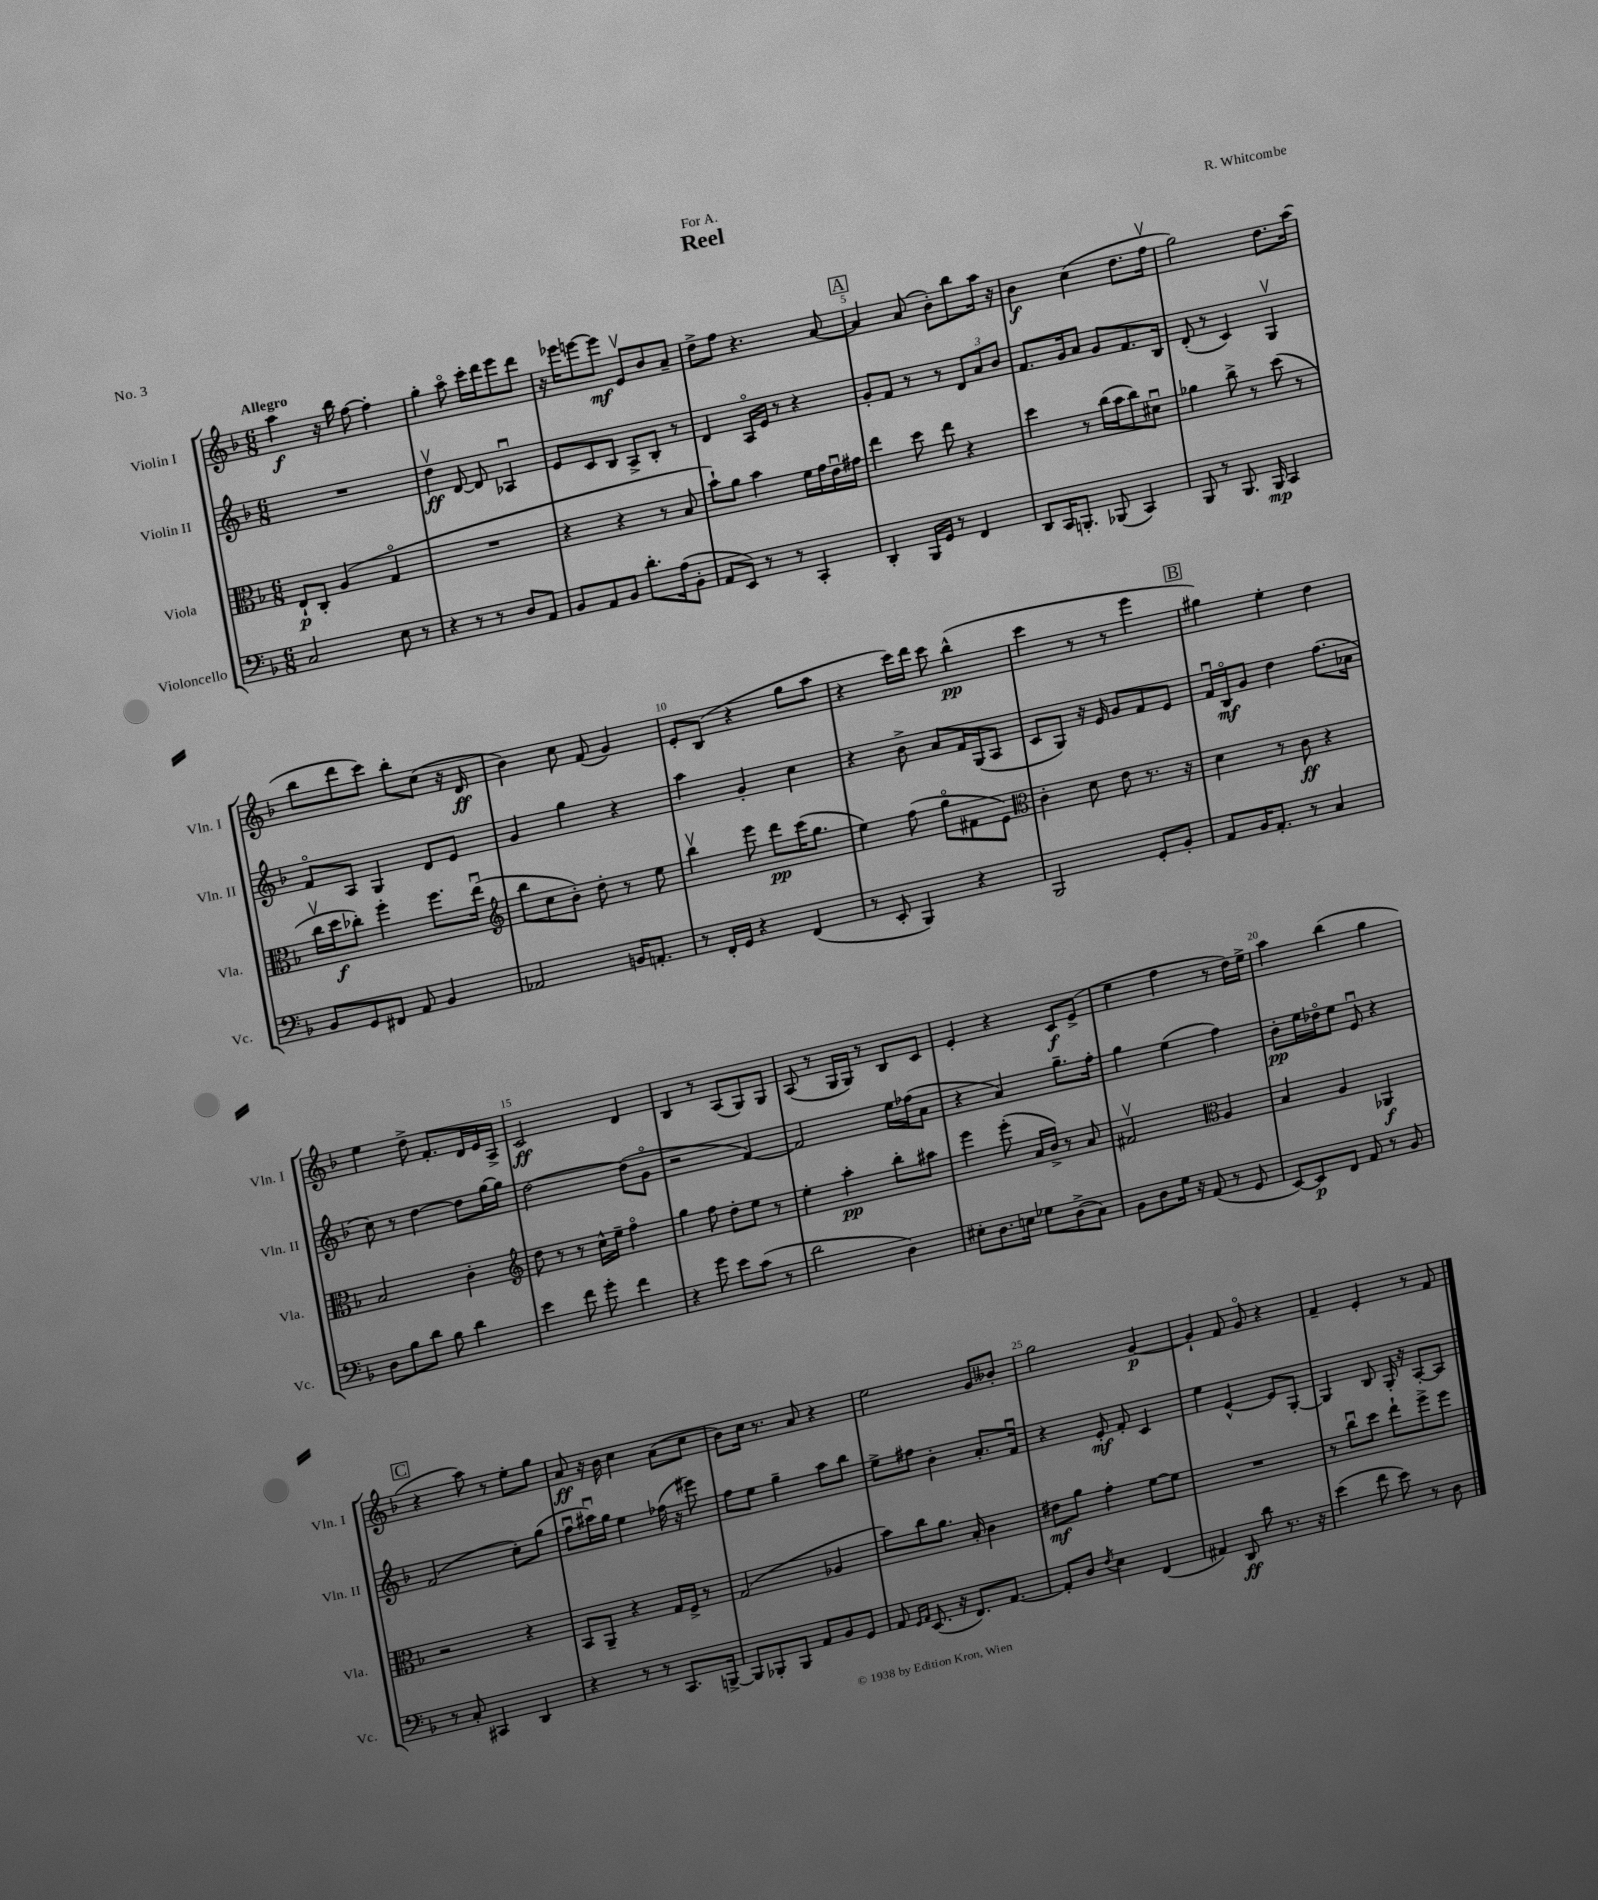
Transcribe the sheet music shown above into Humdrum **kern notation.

**kern	**kern	**kern	**kern
*staff4	*staff3	*staff2	*staff1
*clefF4	*clefC3	*clefG2	*clefG2
*k[b-]	*k[b-]	*k[b-]	*k[b-]
*M6/8	*M6/8	*M6/8	*M6/8
2C	8E`	2.r	4aa
.	8C'	.	.
.	(4A	.	16r
.	.	.	16bb-
.	.	.	[8ff
8E	4Go	.	4ff']
8r	.	.	.
=	=	=	=
4r	2.r	4ddv	4gg'
8r	.	[8d	8aao
8r	.	8d]	16ccc'
.	.	.	16ddd
8D	.	4A-u	8eee
8AA	.	.	8ddd
=	=	=	=
8BB-	4r	8e	16r
.	.	.	16eee-
8AA	.	8c	[8eee
8BB-	4r	8B-	8eee]
8.d'	.	8A^	8ev
.	8r	8B-'	8b-
(16A	.	.	.
8BB-'	8B-	8r	8a~
=	=	=	=
8AA	8b-`)	4d	8dd^
8EE)	8a	.	8ff
8r	4b-	16Ao	4.r
.	.	16e	.
8r	.	8r	.
4CC'	16f	4r	.
.	16g	.	.
.	16eu	.	[8a
.	16g#	.	.
=	=	=	=
4DD'	4ee	8g'	4a]
.	.	8f	.
16BBB-	8dd	8r	(8a
16GG	.	.	.
8r	8ee	8r	8b-')
4FF	4r	12d	8bb-
.	.	12a	.
.	.	.	16aa
.	.	12b-	.
.	.	.	16r
=	=	=	=
8DD	4dd	8.f	4b-
16CC	.	.	.
8.BBB'	.	16g	.
.	8r	8a	(4cc
(8BBB-	(16cc	8g	.
.	16b-	.	.
4CC)	8cc)	8.f	8.dd
.	8d#u	.	.
.	.	16B-	16ffv
=	=	=	=
8BBB-	4a-	(8d'	2gg)
8r	.	8r	.
8.BBB-	8cc^	4c)	.
.	8r	.	.
16BBB-	.	.	.
4CC	(8dd	4Gv	8.dd
.	8r	.	.
.	.	.	(16aa
=	=	=	=
8BB-	16ccv	8fo	8bb-
.	16dd	.	.
8GG	8cc-')	8A	8ddd
8FF#	4ff'	4G	8ccc)
8AA	.	.	8bb-'
4BB-	8.ff	8d	(8cc
.	.	8e	16r
.	(16eeu	.	16d
=	=	=	=
*	*clefG2	*	*
2AA-	8bb-	4g	4b-)
.	8cc	.	.
.	8b-')	4gg	8cc
.	8dd'	.	(8f
16BB	8r	4r	4g)
8.AA'	.	.	.
.	8ee	.	.
=	=	=	=
8r	4bb-v	4aa	8e'
16FF'	.	.	(8B-
16GG	.	.	.
4r	8eee	4g'	4r
.	8ddd	.	.
(4FF	(16ccc	4cc	8gg
.	8.gg	.	.
.	.	.	8aa
=	=	=	=
8r	4ee)	4r	4r
8EE'	.	.	.
4BBB-)	(8ff	8b-^	16ccc)
.	.	.	16ddd
.	8ggo	8a	8ccc
4r	8f#	16f	(4bb-^^
.	.	(16G	.
.	8e)	8A	.
=	=	=	=
*	*clefC3	*	*
2BBB-	4c'	8c	4ccc
.	.	8G)	.
.	8d	16r	8r
.	.	16e	.
.	8e	8g	8r
8GG'	8.r	8f	4eee
8BB-'	.	8e	.
.	16r	.	.
=	=	=	=
8AA	4d	16fu	4gg#)
.	.	16B-o	.
16BB-	.	8g	.
8.AA'	.	.	.
.	8r	4dd	4ee'
8r	8c	.	.
4C	4r	(8.ff	4dd
.	.	16a-	.
=	=	=	=
8D	2B-	8cc)	4ee
8B-	.	8r	.
8d	.	[4dd	8dd^
8B-	.	.	8.f'
4d	4c'	8dd]	.
.	.	.	16d
.	.	[16gg	16e
.	.	16gg]	16A^
=	=	=	=
*	*clefG2	*	*
4e	8dd	[2dd	2c
.	8r	.	.
8f	8r	.	.
8g'	16cc^^	.	.
.	16ee~	.	.
4f	4ffo	(8dd]	4d
.	.	8go	.
=	=	=	=
4r	4gg	2r	4B-
8g	8ff	.	8r
8e	8dd'	.	(8A
(8c	8ee	[4f)	8G)
8r	8r	.	8G
=	=	=	=
2d	4ee'	2f]	(8A
.	.	.	8r
.	4aa'	.	16G
.	.	.	16G)
.	.	.	8r
4D)	8bb-'	16ee	8B-
.	.	(16ff-	.
.	8aa#	8a	8c
=	=	=	=
8E#'	4eee	4r	4e'
8.D	.	.	.
.	(8eee'	4a)	4r
16E	.	.	.
8G-	16a	.	.
.	16b-^)	.	.
(8D^	8r	8.gg~	8c
8C)	8a	.	(8e^
.	.	16ff'	.
=	=	=	=
8BB-	2f#v	4gg	4ee
8D	.	.	.
16G	.	(4ee	4ff
16r	.	.	.
(8AA	.	.	.
*	*clefC3	*	*
8r	4A	4ff)	8r
8GG	.	.	16dd)
.	.	.	16ee^
=	=	=	=
[8EE)	4B-	8b-'	4aa
8EE]	.	16ee	.
.	.	16dd-o	.
8FF	4A	8ee	(4bb-
8AA	.	8eu	.
8r	4AA-	4r	4gg
8BB-	.	.	.
=	=	=	=
8r	2r	(2f	4r
8C'	.	.	.
4CC#	.	.	8aa)
.	.	.	8r
4DD	4r	8cc')	8ee'
.	.	(8gg	8gg
=	=	=	=
4r	8BB-	8ffu	8a
.	8AA~	16aa#u)	16r
.	.	16gg	16b-
8r	4r	4ee	4cc
8r	.	.	.
8.CC	16G	(16ff-	(8a
.	16F^	16r	.
.	8r	8eee#)	8cc
[16BBB^	.	.	.
=	=	=	=
8BBB]	(2G	8ff	8b-)
8BBB-'	.	8ee	16cc
.	.	.	8.r
8BBB-	.	4gg~	.
8AA	.	.	8a
8BB-	4A-	8aa	4r
8GG	.	8bb-	.
=	=	=	=
8AA	8b-)	8ee^	2ee
16qqGG	.	.	.
16qqAA	.	.	.
(8.EE	8cc	8ff#	.
.	8.a	4b-'	.
16r	.	.	.
8.FF)	.	.	.
.	16B-'	.	.
.	4c	8.a'	8g
[8.AA	.	.	.
.	.	.	8b--'
.	.	16fu	.
=	=	=	=
8AA']	8e#	4r	2gg
8D	8a	.	.
8qF	.	.	.
4E	4g'	8e'	.
.	.	8f'	.
(4FF	[8f	4c	[4g
.	8f]	.	.
=	=	=	=
4AA#)	2.r	4ee	4g`]
8DD	.	[4e^^	8f
8d	.	.	8go
8.r	.	8e]	4r
.	.	[8G'	.
16r	.	.	.
=	=	=	=
(4e	8r	4G]	4f~
.	8ccu	.	.
8f	8dd	8B-	4e'
8e)	8ee`	16G'	.
.	.	16r	.
8r	8ff^	[8A'	8r
8D	8ff	8A]	8f
==	==	==	==
*-	*-	*-	*-
